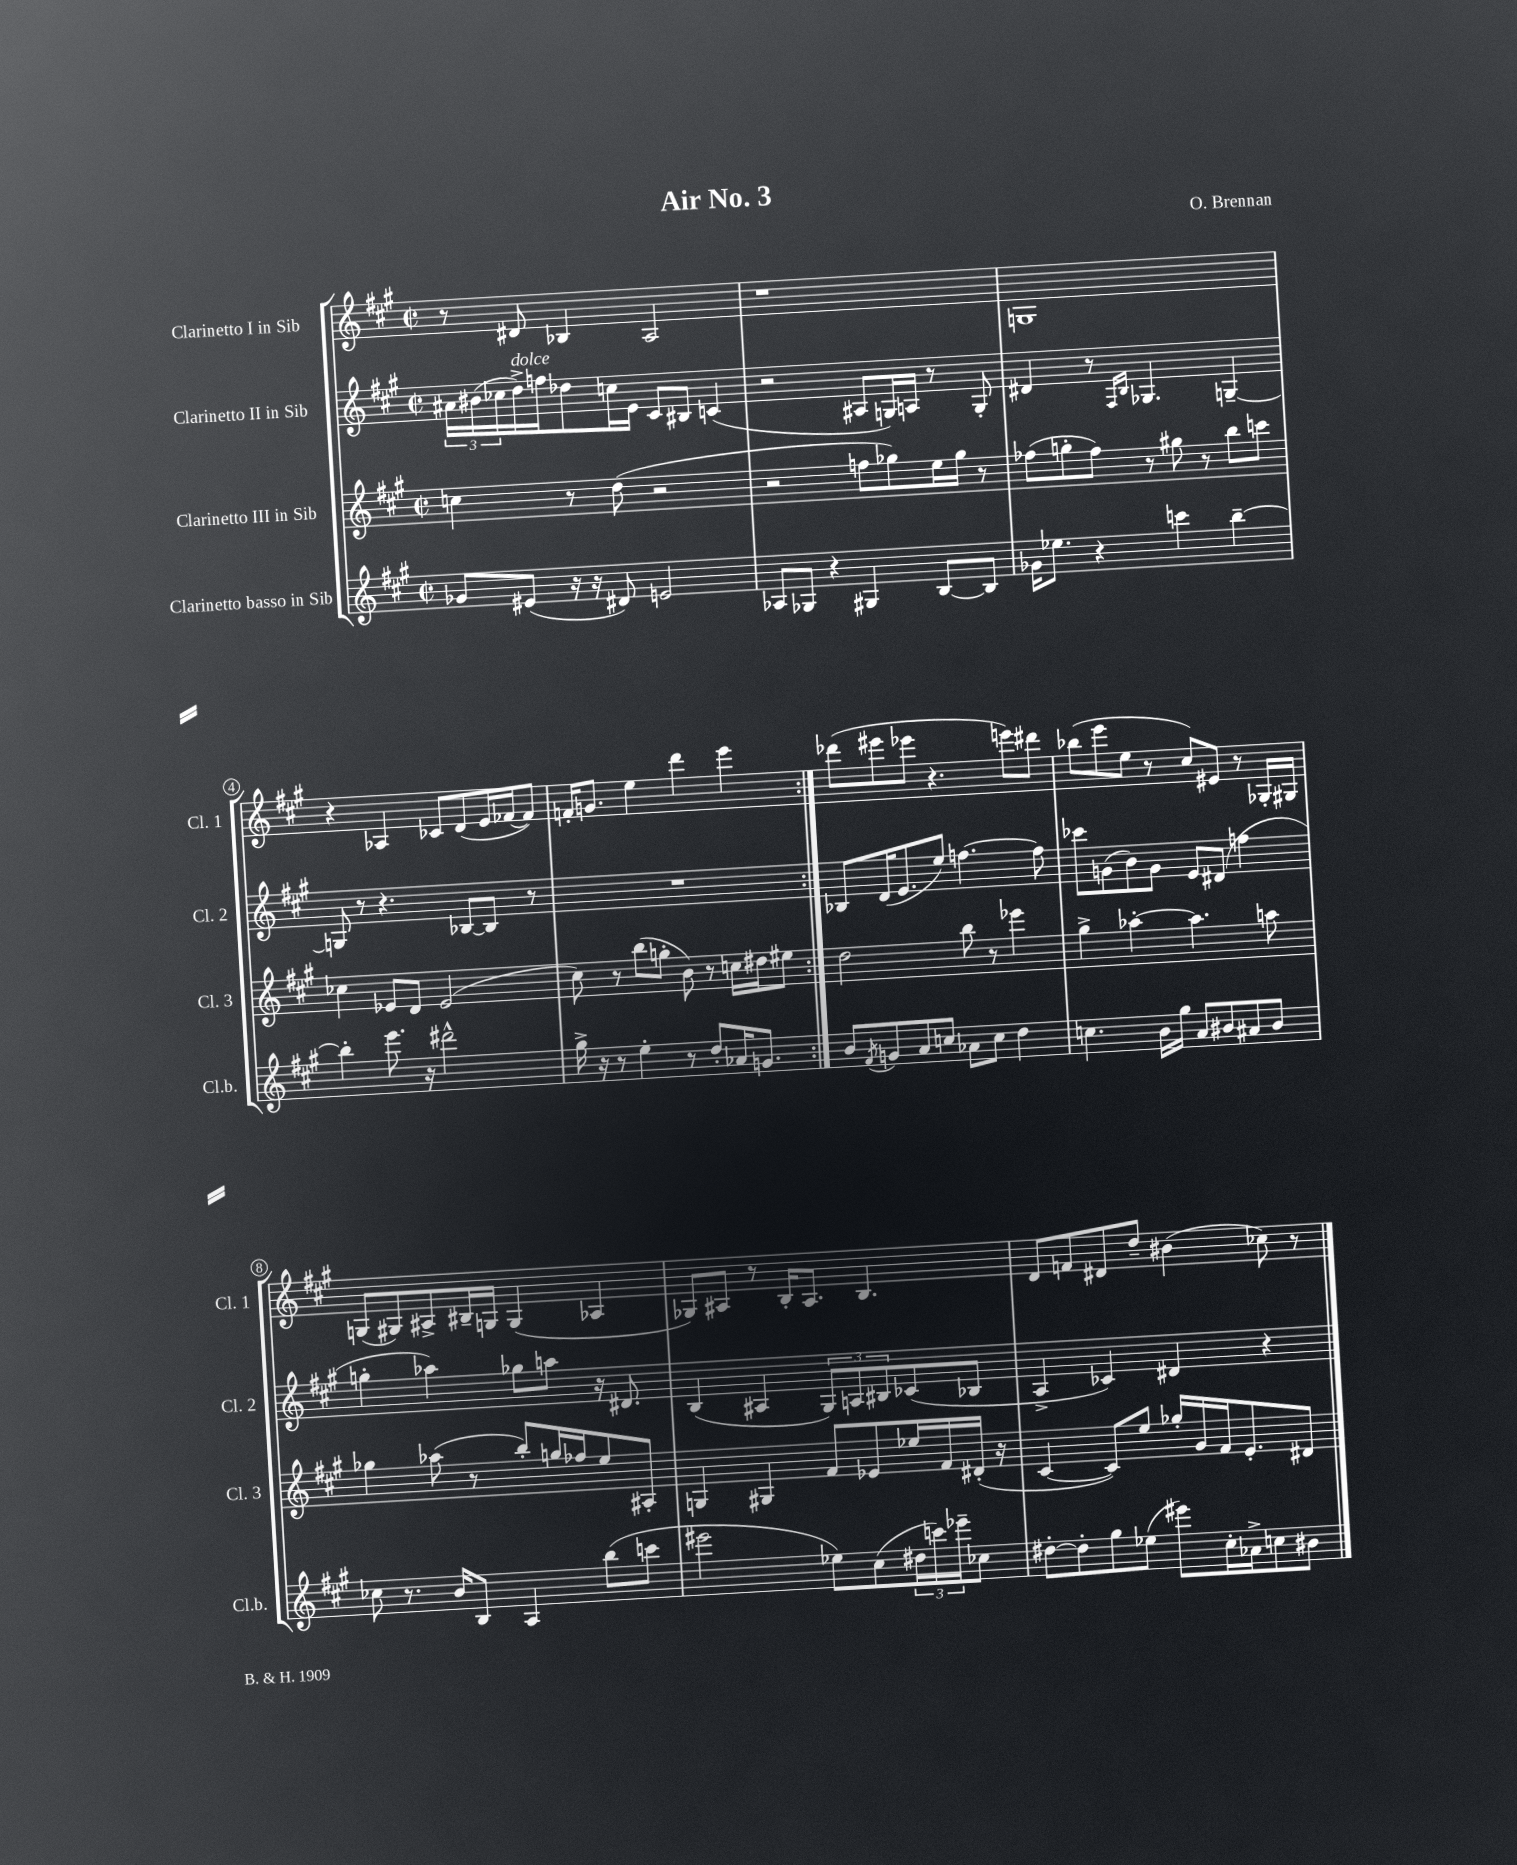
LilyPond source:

\header { title = "Air No. 3" composer = "O. Brennan" }
<<
\new StaffGroup <<
\new Staff = "s0" \with { instrumentName = "Clarinetto I in Sib" shortInstrumentName = "Cl. 1" } {
    \clef treble \key a \major \defaultTimeSignature \time 2/2
    \repeat volta 2 { r8 dis'8 bes4 a2 |
    r1 |
    g1 |
    r4 aes4 ces'8 d'8( e'16 fes'16~ fes'8) |
    f'16-. g'8. e''4 d'''4 e'''4 | }
    des'''8( eis'''8 ees'''8 r4. e'''8) dis'''8 |
    bes''8( e'''8 e''8 r8 cis''8) eis'8 r8 ges16-. gis16 |
    g8( gis8) ais8-> bis16-- g16 g4( aes4 |
    ges8) ais8 r8 b16-. ais8. b4. |
    d'8 f'8 dis'8 d''8-- bis'4( ces''8) r8 \bar "|." |
}
\new Staff = "s1" \with { instrumentName = "Clarinetto II in Sib" shortInstrumentName = "Cl. 2" } {
    \clef treble \key a \major \defaultTimeSignature \time 2/2
    \repeat volta 2 { \tuplet 3/2 { ais'16 bis'16( ces''16 } d''16->^\markup { \italic "dolce" }) f''16 des''8 c''16 e'16 cis'8 bis8 c'4( |
    r2 ais8 g16) a16 r8 g8-. |
    dis'4 r8 \grace { fis16 b16 } ges4. g4~-- |
    g8 r8 r4. bes8~ bes8 r8 |
    R1 | }
    bes8 d'16( e'8. e''8) f''4.~ f''8 |
    ces'''8 g'8( b'8) g'8 e'8 dis'8( f''4 |
    g''4-. aes''4) ges''8 a''8 r16 dis'8. |
    b4( ais4 \tuplet 3/2 { gis8) a8 bis8 } ces'8( bes8 |
    a4-> ces'4) dis'4 r4 \bar "|." |
}
\new Staff = "s2" \with { instrumentName = "Clarinetto III in Sib" shortInstrumentName = "Cl. 3" } {
    \clef treble \key a \major \defaultTimeSignature \time 2/2
    \repeat volta 2 { c''4 r8 d''8( r2 |
    r2 f''8 ges''8) e''16 ges''16 r8 |
    fes''8( g''8-. fes''8) r8 gis''8 r8 b''8 c'''8 |
    ces''4 ees'8 d'8 ees'2( |
    cis''8) r8 b''8( g''8-. b'8) r8 c''16 dis''16 eis''8 | }
    d''2 b''8 r8 ees'''4 |
    gis''4-> aes''4~-. aes''4. a''8 |
    ges''4 aes''8( r8 b''8-.) g''16 fes''16 e''8 ais8-. |
    g4 gis4 fis'8 ees'8 ees''16 fis'16 dis'16-.( r16 |
    cis'4~ cis'8) e''8 ges''16-. gis'16 fis'16 e'8.-. dis'8 \bar "|." |
}
\new Staff = "s3" \with { instrumentName = "Clarinetto basso in Sib" shortInstrumentName = "Cl.b." } {
    \clef treble \key a \major \defaultTimeSignature \time 2/2
    \repeat volta 2 { ges'8 eis'8( r16 r16 dis'8) e'2 |
    aes8 ges8 r4 gis4 b8~ b8 |
    ges'16 ees''8. r4 c'''4 b''4~-- |
    b''4-. e'''8. r16 dis'''2-^ |
    gis''16-> r16 r8 e''4-. r8 d''8-. aes'16 g'8. | }
    b'8 \acciaccatura { fis'8 } g'8 a'8 c''8 aes'8 c''8 d''4 |
    c''4. b'16 gis''16 a'8 bis'8 ais'8 bis'8 |
    ces''8 r8. b'16 b8 a4 b''8( c'''8 |
    eis'''2 ees''8) cis''8( \tuplet 3/2 { dis''16 c'''16) ees'''16-- } ces''8 |
    dis''8~-. dis''8-. gis''8 ees''8( eis'''8) cis''16-. aes'16-> c''8 bis'8 \bar "|." |
}
>>
>>
\layout { \context { \Score \override BarNumber.stencil = #(make-stencil-circler 0.1 0.3 ly:text-interface::print) } }
